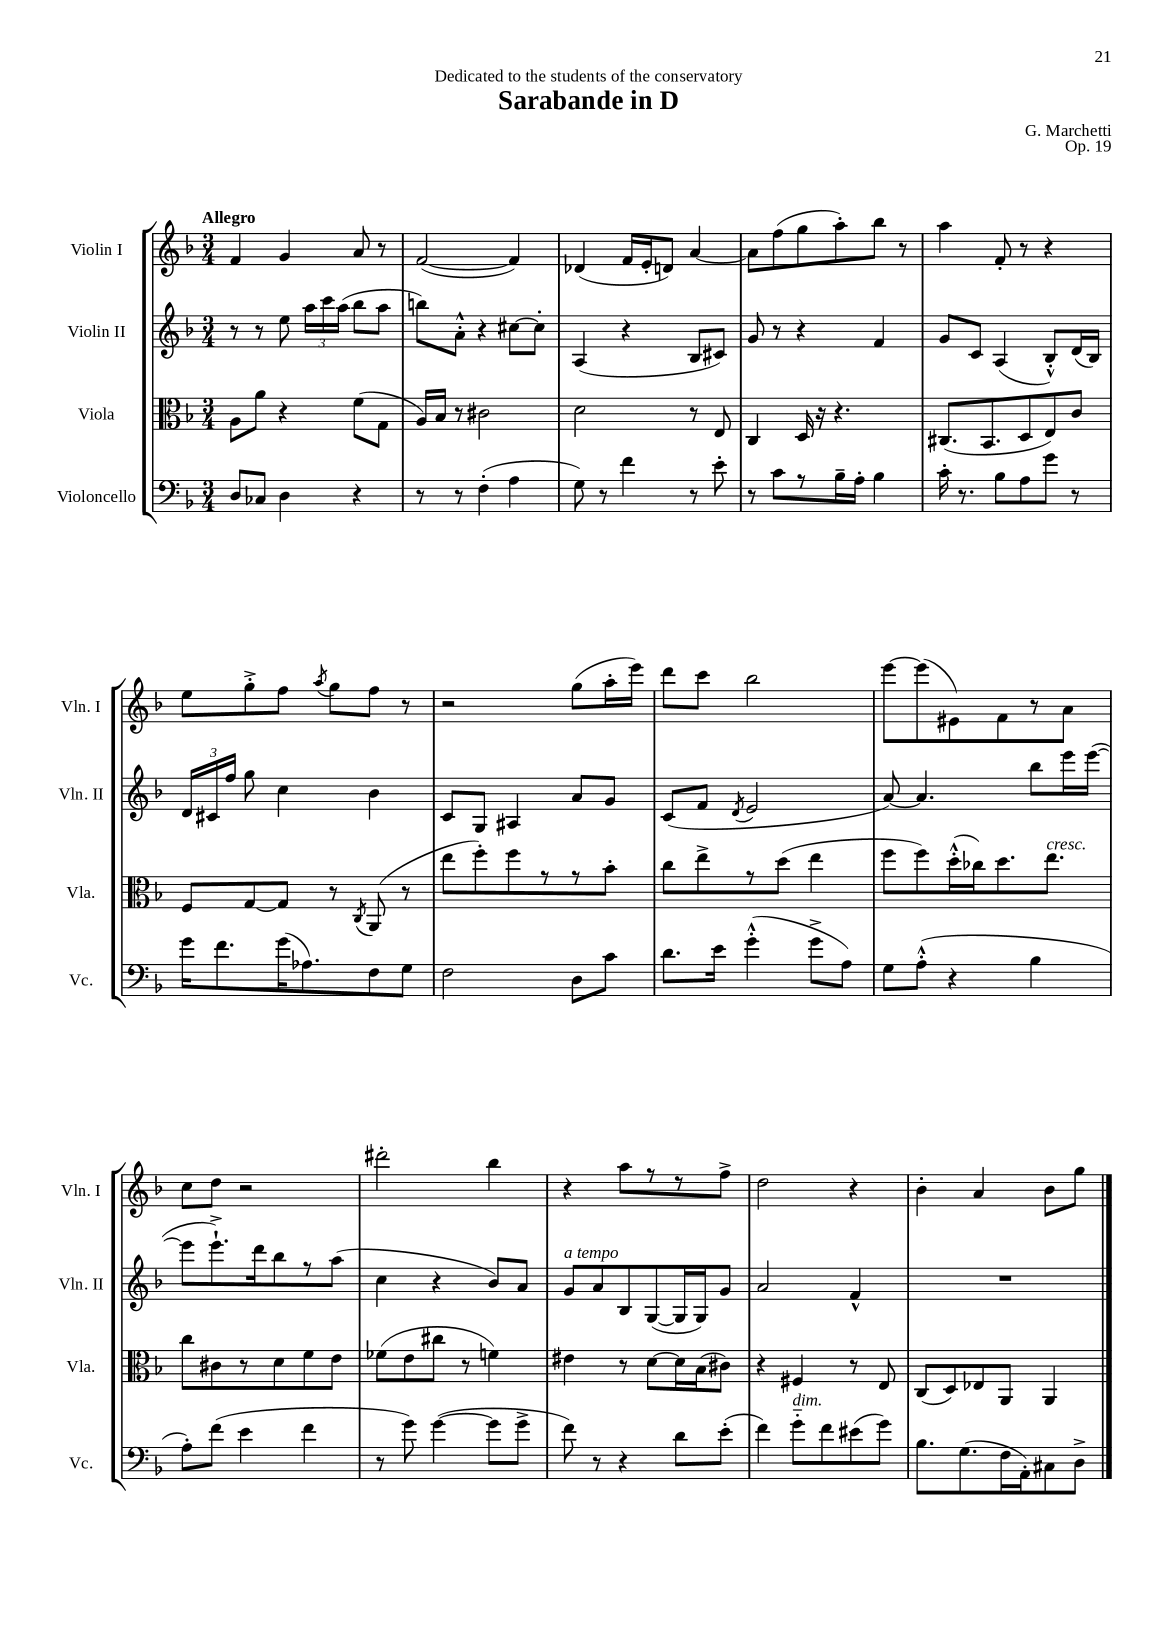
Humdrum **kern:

**kern	**kern	**kern	**kern
*part4	*part3	*part2	*part1
*staff4	*staff3	*staff2	*staff1
*I"Violoncello	*I"Viola	*I"Violin II	*I"Violin I
*I'Vc.	*I'Vla.	*I'Vln. II	*I'Vln. I
*clefF4	*clefC3	*clefG2	*clefG2
*k[b-]	*k[b-]	*k[b-]	*k[b-]
*M3/4	*M3/4	*M3/4	*M3/4
=1	=1	=1	=1
!	!	!	!LO:TX:a:B:t=Allegro
8D/L	8A\L	8r	4f/
8C-X/J	8a\J	8r	.
4D\	4r	8ee\	4g/
.	.	24aa\LL	.
.	.	24ccc\	.
.	.	(24aa\JJ	.
4r	(8f\L	8bb-\L	8a/
.	8G\J	8aa\J	8r
=2	=2	=2	=2
8r	16A/LL)	8bbn\L)	([2f/
.	16B-/JJ	.	.
8r	8r	8a'^^\J	.
(4F'\	2c#X\	4r	.
4A\	.	[8cc#X\L	4f/])
.	.	8cc#'\J]	.
=3	=3	=3	=3
8G\)	2d\	(4A/	(4d-X/
8r	.	.	.
4f\	.	4r	16f/LL
.	.	.	16e'/J
.	.	.	8dn/J)
8r	8r	8B-/L	[4a/
8e'\	8E/	8c#X/J)	.
=4	=4	=4	=4
8r	4C/	8g/	8a\L]
8c\L	.	8r	(8ff\
8r	16D/	4r	8gg\
.	16r	.	.
16B-~\L	4.r	.	8aa'\)
16A'\JJ	.	.	.
4B-\	.	4f/	8bb-\J
.	.	.	8r
=5	=5	=5	=5
16c'\	(8.C#X/L	8g/L	4aa\
8.r	.	.	.
.	.	8c/J	.
.	8.BB-/	.	.
8B-\L	.	(4A/	8f'/
8A\	8D/	.	8r
8g\J	8E/)	8B-'^^/L)	4r
8r	8c/J	(16d/L	.
.	.	16B-/JJ)	.
!!LO:LB:g=z
=6	=6	=6	=6
16g\KL	8F/L	24d/LL	8ee\L
.	.	24c#X/	.
8.f\	.	.	.
.	.	24ff/JJ	.
.	[8G/	8gg\	8gg'^\
(16g\K	8G/J]	4cc\	8ff\J
8.A-X\)	.	.	.
.	.	.	8qaa/
.	8r	.	8gg\L
.	8qC/	.	.
8F\	(8AA/	4b-\	8ff\J
8G\J	8r	.	8r
=7	=7	=7	=7
2F\	8ee\L	8c/L	2r
.	8ff'\)	8G/J	.
.	8ff\	4A#X/	.
.	8r	.	.
8D\L	8r	8a/L	(8gg\L
8c\J	8b-'\J	8g/J	16aa'\L
.	.	.	16eee\JJ)
=8	=8	=8	=8
8.d\L	8cc\L	(8c/L	8ddd\L
.	8ee^\	8f/J	8ccc\J
16e\Jk	.	.	.
.	.	8qd/	.
(4g'^^\	8r	2e/	2bb-\
.	(8dd\J	.	.
8g^\L	4ee\	.	.
8A\J)	.	.	.
=9	=9	=9	=9
8G\L	8ff\L	[8a/)	[8eee\L
(8A'^^\J	8ff\)	4.a/]	(8eee\]
4r	(16dd'^^\L	.	8e#X\)
.	16cc-X\J)	.	.
.	8.dd\	.	8f\
4B-\	.	8bb-\L	8r
!	!LO:TX:a:i:t=cresc.	!	!
.	8.ee\J	.	.
.	.	16eee\L	8a\J
.	.	([16eee\JJ	.
!!LO:LB:g=z
=10	=10	=10	=10
8A'\L)	8cc\L	8eee\L]	8cc\L
(8f\J	8c#X\	8.eee`^\)	8dd\J
4e\	8r	.	2r
.	.	16ddd\k	.
.	8d\	8bb-\	.
4f\	8f\	8r	.
.	8e\J	(8aa\J	.
=11	=11	=11	=11
8r	(8f-X\L	4cc\	2ddd#X'\
8g\)	8e\	.	.
([4g\	8cc#X\J	4r	.
.	8r	.	.
8g\L]	4fn\)	8b-/L)	4bb-\
8g^\J	.	8a/J	.
=12	=12	=12	=12
!	!	!LO:TX:a:i:t=a tempo	!
8f\)	4e#X\	8g/L	4r
8r	.	8a/	.
4r	8r	8B-/	8aa\L
.	[8d\L	([8G/	8r
8d\L	16d\L]	16G/L]	8r
.	(16B-\J	16G/J)	.
(8e'\J	8c#X\J)	8g/J	8ff^\J
=13	=13	=13	=13
4f\)	4r	2a/	2dd\
!LO:TX:a:i:t=dim.	!	!	!
8g\L	4F#X/	.	.
8f\	.	.	.
(8e#X\	8r	4f^^/	4r
8g\J)	8E/	.	.
=14	=14	=14	=14
8.B-\L	(8C/L	2.r	4b-'\
.	8D/)	.	.
(8.G\	.	.	.
.	8E-X/	.	4a/
16F\L	8AA/J	.	.
16AA'\J)	.	.	.
8C#X\	4AA/	.	8b-\L
8D^\J	.	.	8gg\J
==	==	==	==
*-	*-	*-	*-
